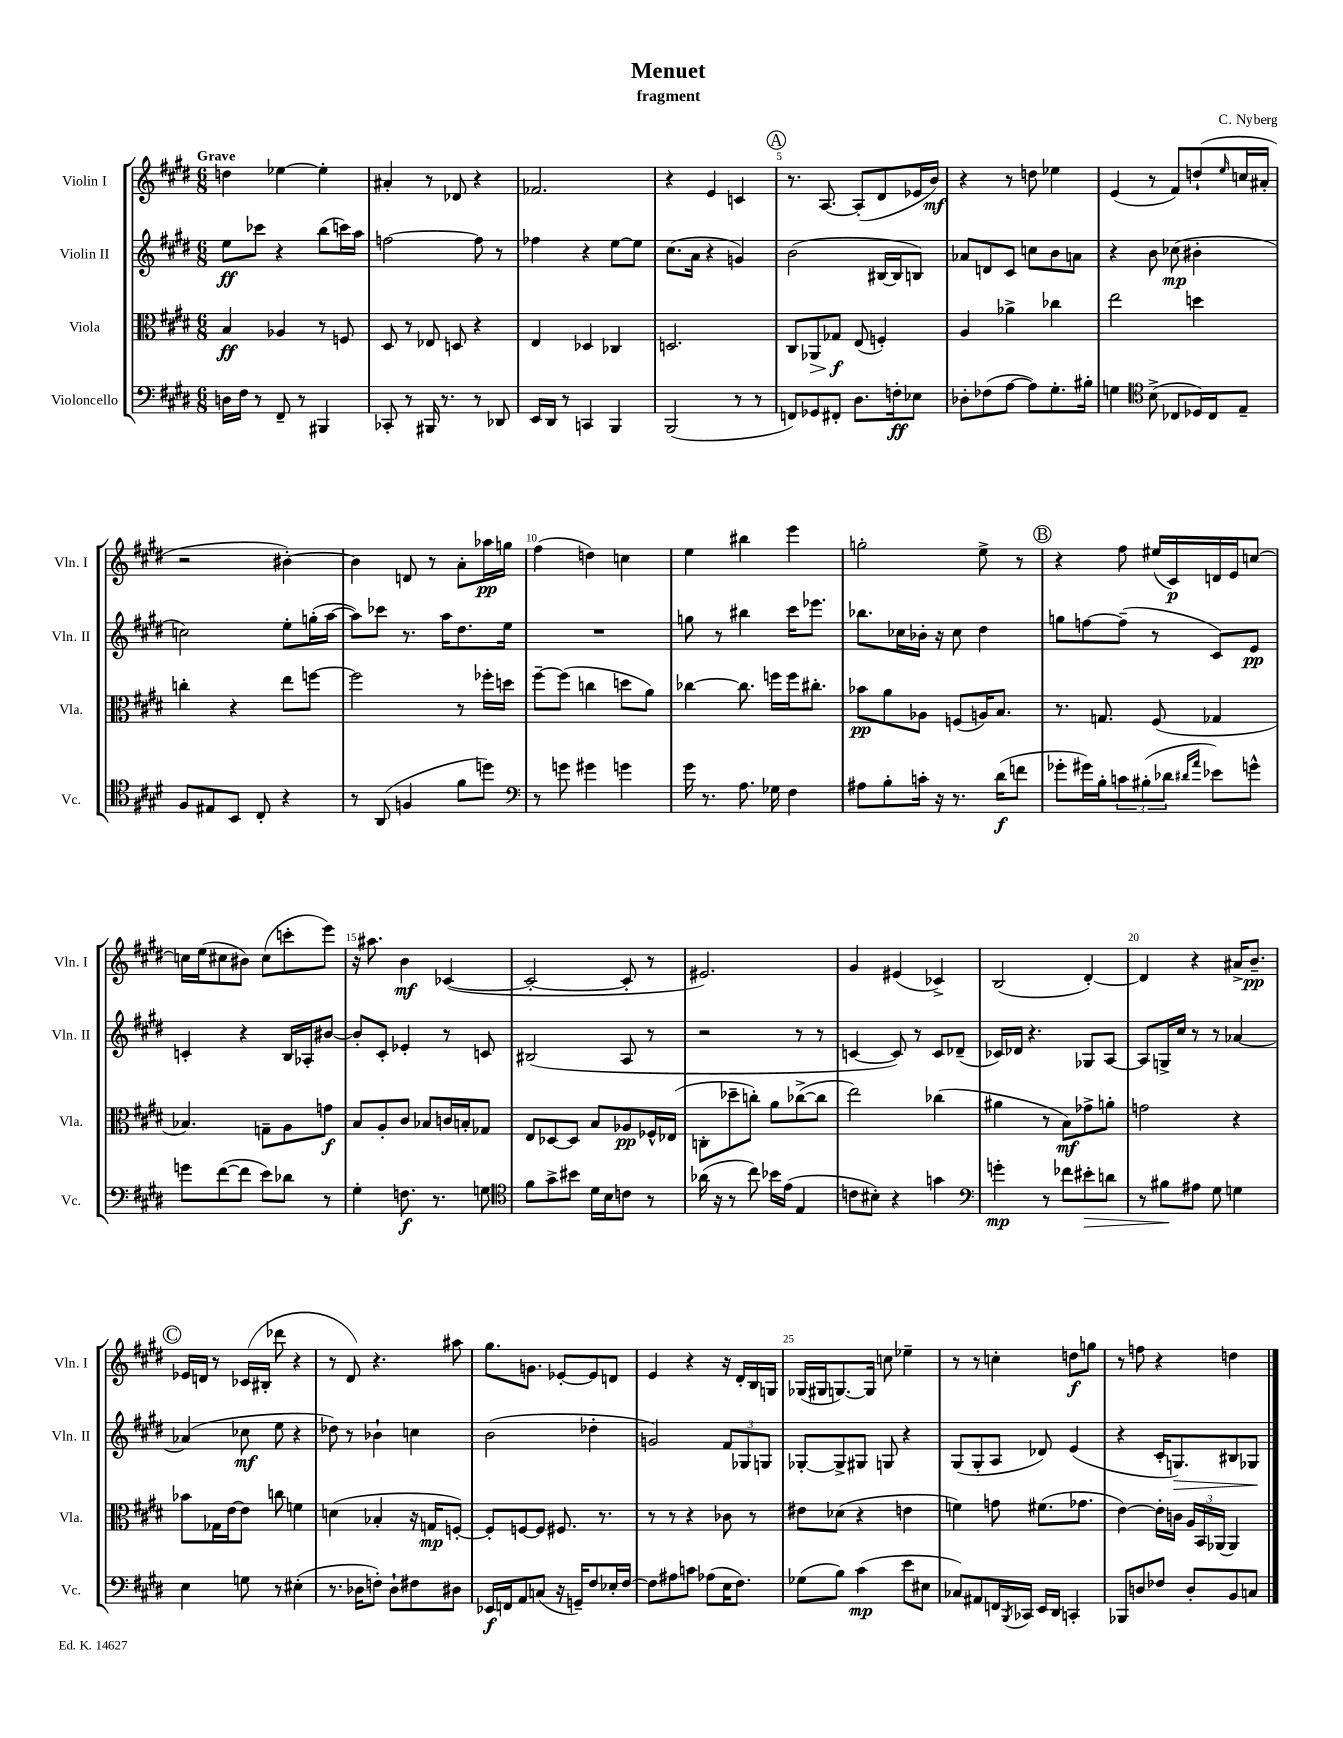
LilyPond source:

\header { title = "Menuet" composer = "C. Nyberg" subtitle = "fragment" }
<<
\new StaffGroup <<
\new Staff = "s0" \with { instrumentName = "Violin I" shortInstrumentName = "Vln. I" } {
    \clef treble \key e \major \numericTimeSignature \time 6/8 \tempo "Grave"
    d''4 ees''4~ ees''4-. |
    ais'4-. r8 des'8 r4 |
    fes'2. |
    r4 e'4 c'4 |
    \mark \markup { \circle "A" } r8. a8.~ a8-.( dis'8 ees'16 b'16\mf) |
    r4 r8 d''8 ees''4 |
    e'4( r8 fis'8) d''8-!( \grace { e''16 } c''16 ais'16-. |
    r2 bis'4~-.) |
    bis'4 d'8 r8 a'8-. aes''16\pp g''16 |
    fis''4( d''4) c''4 |
    e''4 bis''4 e'''4 |
    g''2-. e''8-> r8 |
    \mark \markup { \circle "B" } r4 fis''8 eis''16( cis'16\p) d'16 e'16 c''8~ |
    c''16 e''16( cis''8 bis'8) cis''8( c'''8-. e'''8) |
    r16 ais''8. b'4\mf ces'4~( |
    ces'2~-. ces'8-. r8 |
    eis'2.) |
    gis'4 eis'4( ces'4->) |
    b2( dis'4~-.) |
    dis'4 r4 ais'16-> b'8.--\pp |
    \mark \markup { \circle "C" } ees'16 d'16 r8 ces'16( bis16-. des'''8 r4 |
    r8 dis'8) r4. ais''8 |
    gis''8. g'8. ees'8~-. ees'8 d'8 |
    e'4 r4 r16 dis'16-. b16 g16 |
    ges16( gis16 g8.~) g16 c''8 ees''4-- |
    r8 r8 c''4-. d''8\f g''8 |
    r8 f''8 r4 d''4 \bar "|." |
}
\new Staff = "s1" \with { instrumentName = "Violin II" shortInstrumentName = "Vln. II" } {
    \clef treble \key e \major \numericTimeSignature \time 6/8
    e''8\ff ces'''8 r4 b''8( c'''16) a''16 |
    f''2~ f''8 r8 |
    fes''4 r4 e''8~ e''8 |
    cis''8.( a'16 r4 g'4) |
    \mark \markup { \circle "A" } b'2( bis16~ bis16 b8) |
    aes'8 d'8 cis'8 c''8 b'8 a'8 |
    r4 b'8 ces''8\mp( bis'4-. |
    c''2) e''8-. g''16-.( a''16~ |
    a''8) ces'''8 r8. a''16 dis''8. e''16 |
    R2. |
    g''8 r8 bis''4 cis'''16 ees'''8. |
    bes''8. ces''16 bes'16-. r16 ces''8 dis''4 |
    \mark \markup { \circle "B" } g''8 f''8~ f''8--( r8 cis'8) e'8\pp |
    c'4-. r4 b16 aes16-. bis'8~ |
    bis'8-. cis'8-. ees'4-. r8 c'8 |
    bis2( a8 r8 |
    r2 r8 r8 |
    c'4~ c'8) r8 c'8 des'8--( |
    ces'16) des'16 r4. ges8 a8~ |
    a8 g16-> cis''16 r8 r8 aes'4~ |
    \mark \markup { \circle "C" } aes'4( ces''8\mf e''8 r4 |
    des''8) r8 bes'4-! c''4 |
    b'2( des''4-. |
    g'2) \tuplet 3/2 { fis'8 ges8 g8 } |
    ges8~-. ges8-> gis8 g8 r4 |
    gis8( gis8-. a8 des'8) e'4( |
    r4 cis'16-. g8.\>) bis8 ges8\! \bar "|." |
}
\new Staff = "s2" \with { instrumentName = "Viola" shortInstrumentName = "Vla." } {
    \clef alto \key e \major \numericTimeSignature \time 6/8
    b4\ff aes4 r8 f8 |
    dis8 r8 ees8 d8 r4 |
    e4 des4 ces4 |
    d2. |
    \mark \markup { \circle "A" } cis8 aes,8\> ges8\f\! e8( f4-.) |
    a4 aes'4-> ces''4 |
    e''2 d''4 |
    c''4-. r4 e''8 f''8~ |
    f''2 r8 fes''16-. d''16 |
    fis''8~-- fis''8( c''4 d''8 a'8) |
    ces''4~ ces''8. f''16 f''16 cis''8.-. |
    bes'8\pp a'8 aes8 f8( a16) b8. |
    \mark \markup { \circle "B" } r8. g8. fis8( ges4 |
    bes4.) g8-- a8 g'8\f |
    b8 a8-. cis'8 bes8 c'16 b16-. ges8 |
    e8 des8~ des8 b8 aes8\pp fes16-^ ees16( |
    c8-. des''8-- c''8-.) a'8 ces''8~->( ces''8 |
    e''2) ces''4( |
    ais'4 r8 b8\mf) ges'8-> a'8-. |
    g'2 r4 |
    \mark \markup { \circle "C" } bes'8 ges16 e'16~ e'8 c''8 f'4 |
    d'4( bes4-. r16 g16\mp f8~-.) |
    f8-. f8~ f8 fis8. r8. |
    r8 r8 r4 ces'8 r8 |
    eis'8 des'8( r4 e'4 |
    f'4) g'8 fis'8.( ges'8. |
    e'4~) e'16-. c'16 \tuplet 3/2 { a16 b,16 aes,16( } aes,4) \bar "|." |
}
\new Staff = "s3" \with { instrumentName = "Violoncello" shortInstrumentName = "Vc." } {
    \clef bass \key e \major \numericTimeSignature \time 6/8
    d16 fis16 r8 fis,8-- r8 bis,,4 |
    ces,8-. r8 bis,,16 r8. r8 des,8 |
    e,16 dis,16 r8 c,4 b,,4 |
    b,,2( r8 r8 |
    \mark \markup { \circle "A" } f,8) ges,8 fis,8-. dis8. f16-.\ff ees8 |
    des8-. fes8( a8~ a8) gis8.-. bis16-. |
    g4 \clef tenor b8->( ces8 des16) ces16 e8-- |
    fis8 eis8 b,8 cis8-. r4 |
    r8 a,8( f4 fis'8 d''8) |
    \clef bass r8 g'8 gis'4 g'4 |
    gis'16 r8. a8. ges16 fis4 |
    ais8 b8-. c'16-. r16 r8. dis'16\f( f'8 |
    \mark \markup { \circle "B" } ges'8-. gis'16) b16-. \tuplet 3/2 { c'8 bis8-.( des'8 } \grace { dis'16 a'16 } ees'8) g'8-^ |
    g'8 fis'8~( fis'8 e'8) des'8 r8 |
    gis4-. f8.\f r8. g8 |
    \clef tenor fis'8 gis'8-> bis'8 dis'16 b16 c'8 r8 |
    aes'16( r16 r8 cis''8) bes'16 e'16( e4 |
    c'8 bis8-.) r4 g'4 |
    \clef bass g'4-.\mp r8 fes'8 eis'8-.\> d'8 |
    r8 bis8\! ais8 gis8 g4 |
    \mark \markup { \circle "C" } e4 g8 r8 eis4-.( |
    r8. des16 f8-.) des8-! fis8 dis8 |
    ees,16\f f,16 a,8 c8( r16 g,16--) fis8 ees16-. fis16~ |
    fis8 ais8 c'8 aes8( e16 fis8.) |
    ges8( b8) cis'4\mp( e'8 eis8 |
    ces8) ais,8 f,16 \acciaccatura { b,,8 } ces,16 e,16 dis,16 c,4-. |
    bes,,8 d8 fes8 d8-. b,8 c8 \bar "|." |
}
>>
>>
\layout { \context { \Score \override BarNumber.break-visibility = ##(#f #t #t) barNumberVisibility = #(every-nth-bar-number-visible 5) } }
